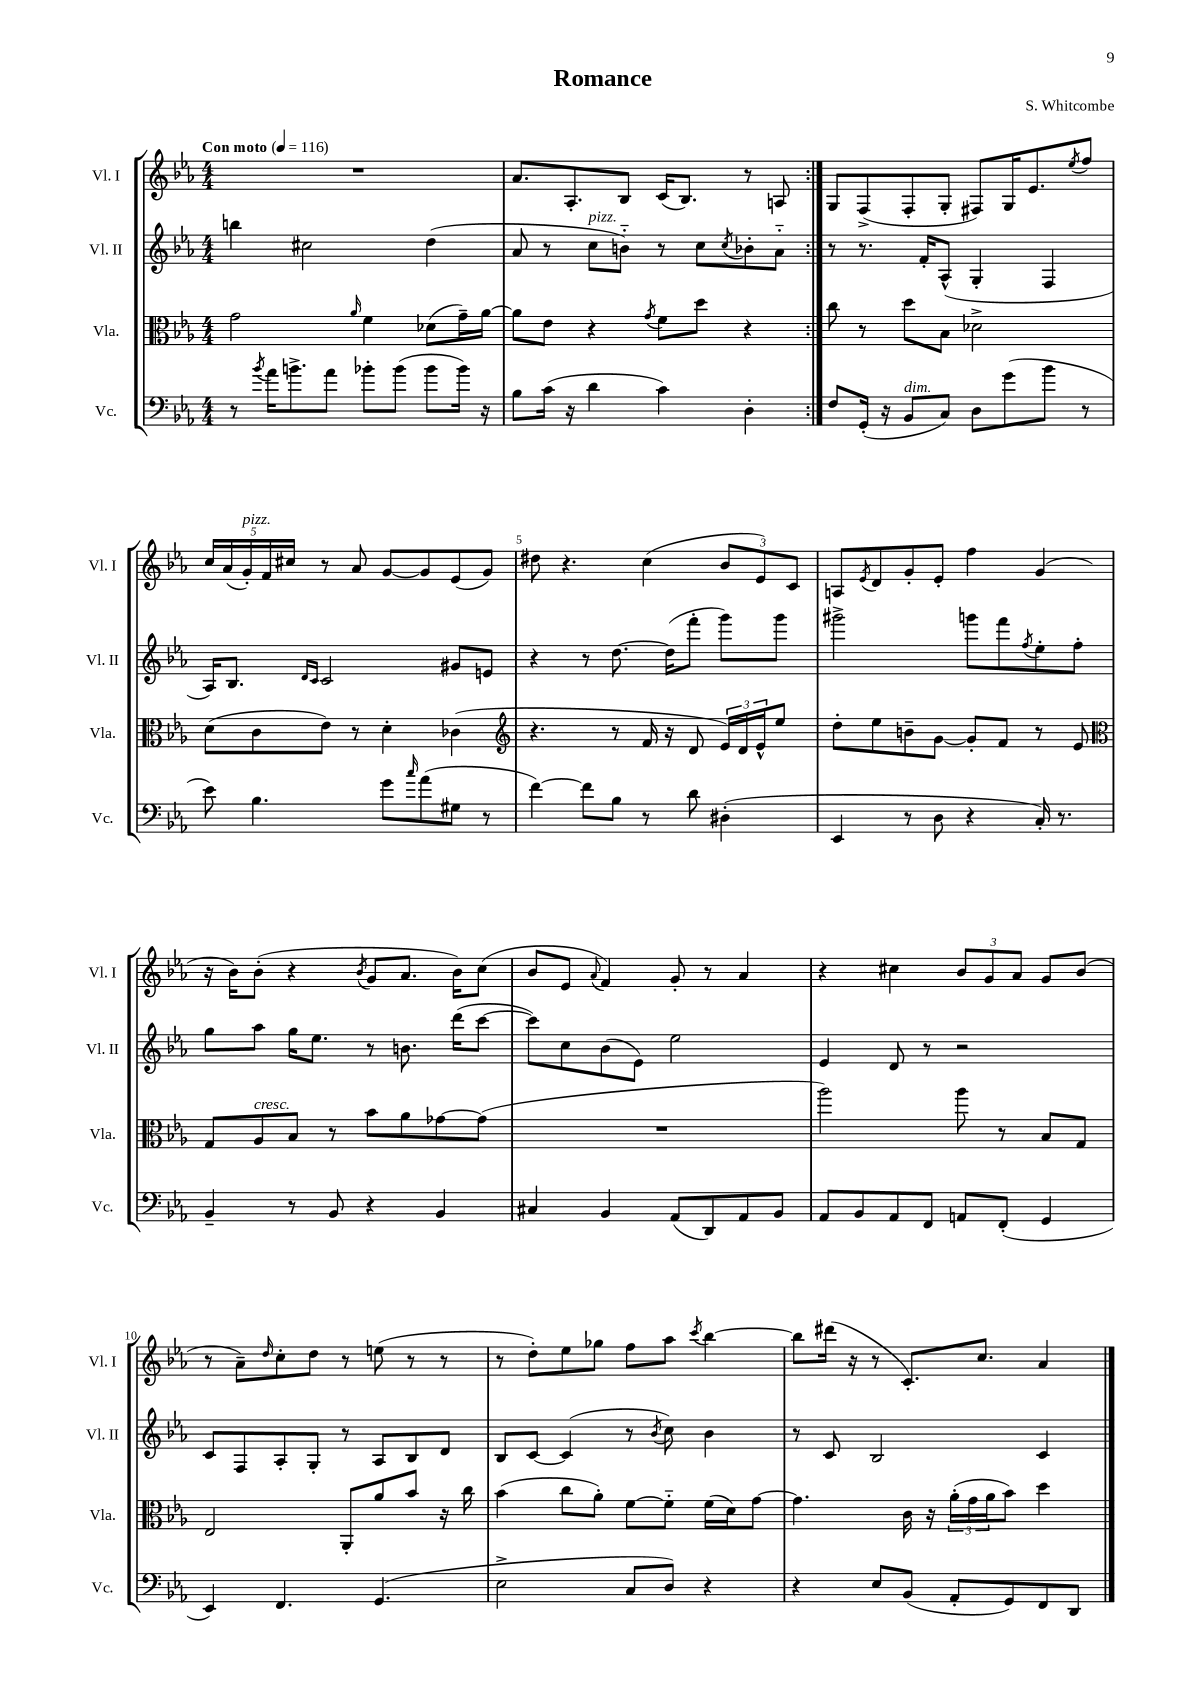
\header { title = "Romance" composer = "S. Whitcombe" }
<<
\new StaffGroup <<
\new Staff = "s0" \with { instrumentName = "Vl. I" shortInstrumentName = "Vl. I" } {
    \clef treble \key ees \major \numericTimeSignature \time 4/4 \tempo "Con moto" 4 = 116
    \repeat volta 2 { R1 |
    aes'8. aes8.-. bes8 c'16( bes8.) r8 a8 | }
    g8 f8->( f8-. g8-. fis8) g16 ees'8. \acciaccatura { ees''8 } f''8 |
    \tuplet 5/4 { c''16 aes'16( g'16-.^\markup { \italic "pizz." }) f'16 cis''16 } r8 aes'8 g'8~ g'8 ees'8( g'8) |
    dis''8 r4. c''4( \tuplet 3/2 { bes'8 ees'8) c'8 } |
    a8 \acciaccatura { ees'8 } d'8 g'8-. ees'8-. f''4 g'4( |
    r16 bes'16) bes'8-.( r4 \acciaccatura { bes'8 } g'8 aes'8. bes'16) c''8( |
    bes'8 ees'8 \appoggiatura { aes'8 } f'4) g'8-. r8 aes'4 |
    r4 cis''4 \tuplet 3/2 { bes'8 g'8 aes'8 } g'8 bes'8( |
    r8 aes'8--) \grace { d''16 } c''8-. d''8 r8 e''8( r8 r8 |
    r8 d''8-.) ees''8 ges''8 f''8 aes''8 \acciaccatura { c'''8 } bes''4~ |
    bes''8 dis'''16( r16 r8 c'8.-.) c''8. aes'4 \bar "|." |
}
\new Staff = "s1" \with { instrumentName = "Vl. II" shortInstrumentName = "Vl. II" } {
    \clef treble \key ees \major \numericTimeSignature \time 4/4
    \repeat volta 2 { b''4 cis''2 d''4( |
    aes'8 r8 c''8^\markup { \italic "pizz." } b'8-_) r8 c''8 \acciaccatura { c''8 } bes'8-. aes'8-_ | }
    r8 r8. f'16-. aes8-^( g4-. f4 |
    aes16) bes8. \grace { d'16 c'16 } c'2 gis'8 e'8 |
    r4 r8 d''8.~ d''16( f'''8-. g'''8) g'''8 |
    gis'''2-> g'''8 f'''8 \acciaccatura { f''8 } ees''8-. f''8-. |
    g''8 aes''8 g''16 ees''8. r8 b'8. d'''16( c'''8~ |
    c'''8) c''8 bes'8( ees'8) ees''2 |
    ees'4 d'8 r8 r2 |
    c'8 f8 aes8-. g8-. r8 aes8 bes8 d'8 |
    bes8 c'8~ c'4( r8 \acciaccatura { bes'8 } c''8) bes'4 |
    r8 c'8 bes2 c'4 \bar "|." |
}
\new Staff = "s2" \with { instrumentName = "Vla." shortInstrumentName = "Vla." } {
    \clef alto \key ees \major \numericTimeSignature \time 4/4
    \repeat volta 2 { g'2 \grace { aes'16 } f'4 des'8( g'16--) aes'16~ |
    aes'8 ees'8 r4 \acciaccatura { g'8 } f'8 d''8 r4 | }
    c''8 r8 d''8 bes8 des'2-> |
    d'8( c'8 ees'8) r8 d'4-. ces'4( |
    \clef treble r4. r8 f'16 r16 d'8 \tuplet 3/2 { ees'16) d'16 ees'16-^ } ees''8 |
    d''8-. ees''8 b'8-- g'8~ g'8-. f'8 r8 ees'8 |
    \clef alto g8 aes8^\markup { \italic "cresc." } bes8 r8 bes'8 aes'8 ges'8~ ges'8( |
    R1 |
    aes''2) aes''8 r8 bes8 g8 |
    ees2 aes,8-. aes'8 bes'8 r16 c''16 |
    bes'4( c''8 aes'8-.) f'8~ f'8-_ f'16( d'16) g'8~ |
    g'4. c'16 r16 \tuplet 3/2 { aes'16-.( g'16 aes'16 } bes'8) d''4 \bar "|." |
}
\new Staff = "s3" \with { instrumentName = "Vc." shortInstrumentName = "Vc." } {
    \clef bass \key ees \major \numericTimeSignature \time 4/4
    \repeat volta 2 { r8 \acciaccatura { bes'8 } aes'16 b'8.-> aes'8 bes'8-. bes'8( bes'8 bes'16) r16 |
    bes8 c'16( r16 d'4 c'4) d4-. | }
    f8 g,16-.( r16 bes,8^\markup { \italic "dim." } c8) d8 g'8( bes'8 r8 |
    ees'8) bes4. g'8 \grace { c''16 } aes'8( gis8 r8 |
    f'4~) f'8 bes8 r8 d'8 dis4-.( |
    ees,4 r8 d8 r4 c16-.) r8. |
    bes,4-- r8 bes,8 r4 bes,4 |
    cis4 bes,4 aes,8( d,8) aes,8 bes,8 |
    aes,8 bes,8 aes,8 f,8 a,8 f,8-.( g,4 |
    ees,4) f,4. g,4.( |
    ees2-> c8 d8) r4 |
    r4 ees8 bes,8( aes,8-. g,8) f,8 d,8 \bar "|." |
}
>>
>>
\layout { \context { \Score \override BarNumber.break-visibility = ##(#f #t #t) barNumberVisibility = #(every-nth-bar-number-visible 5) } }
